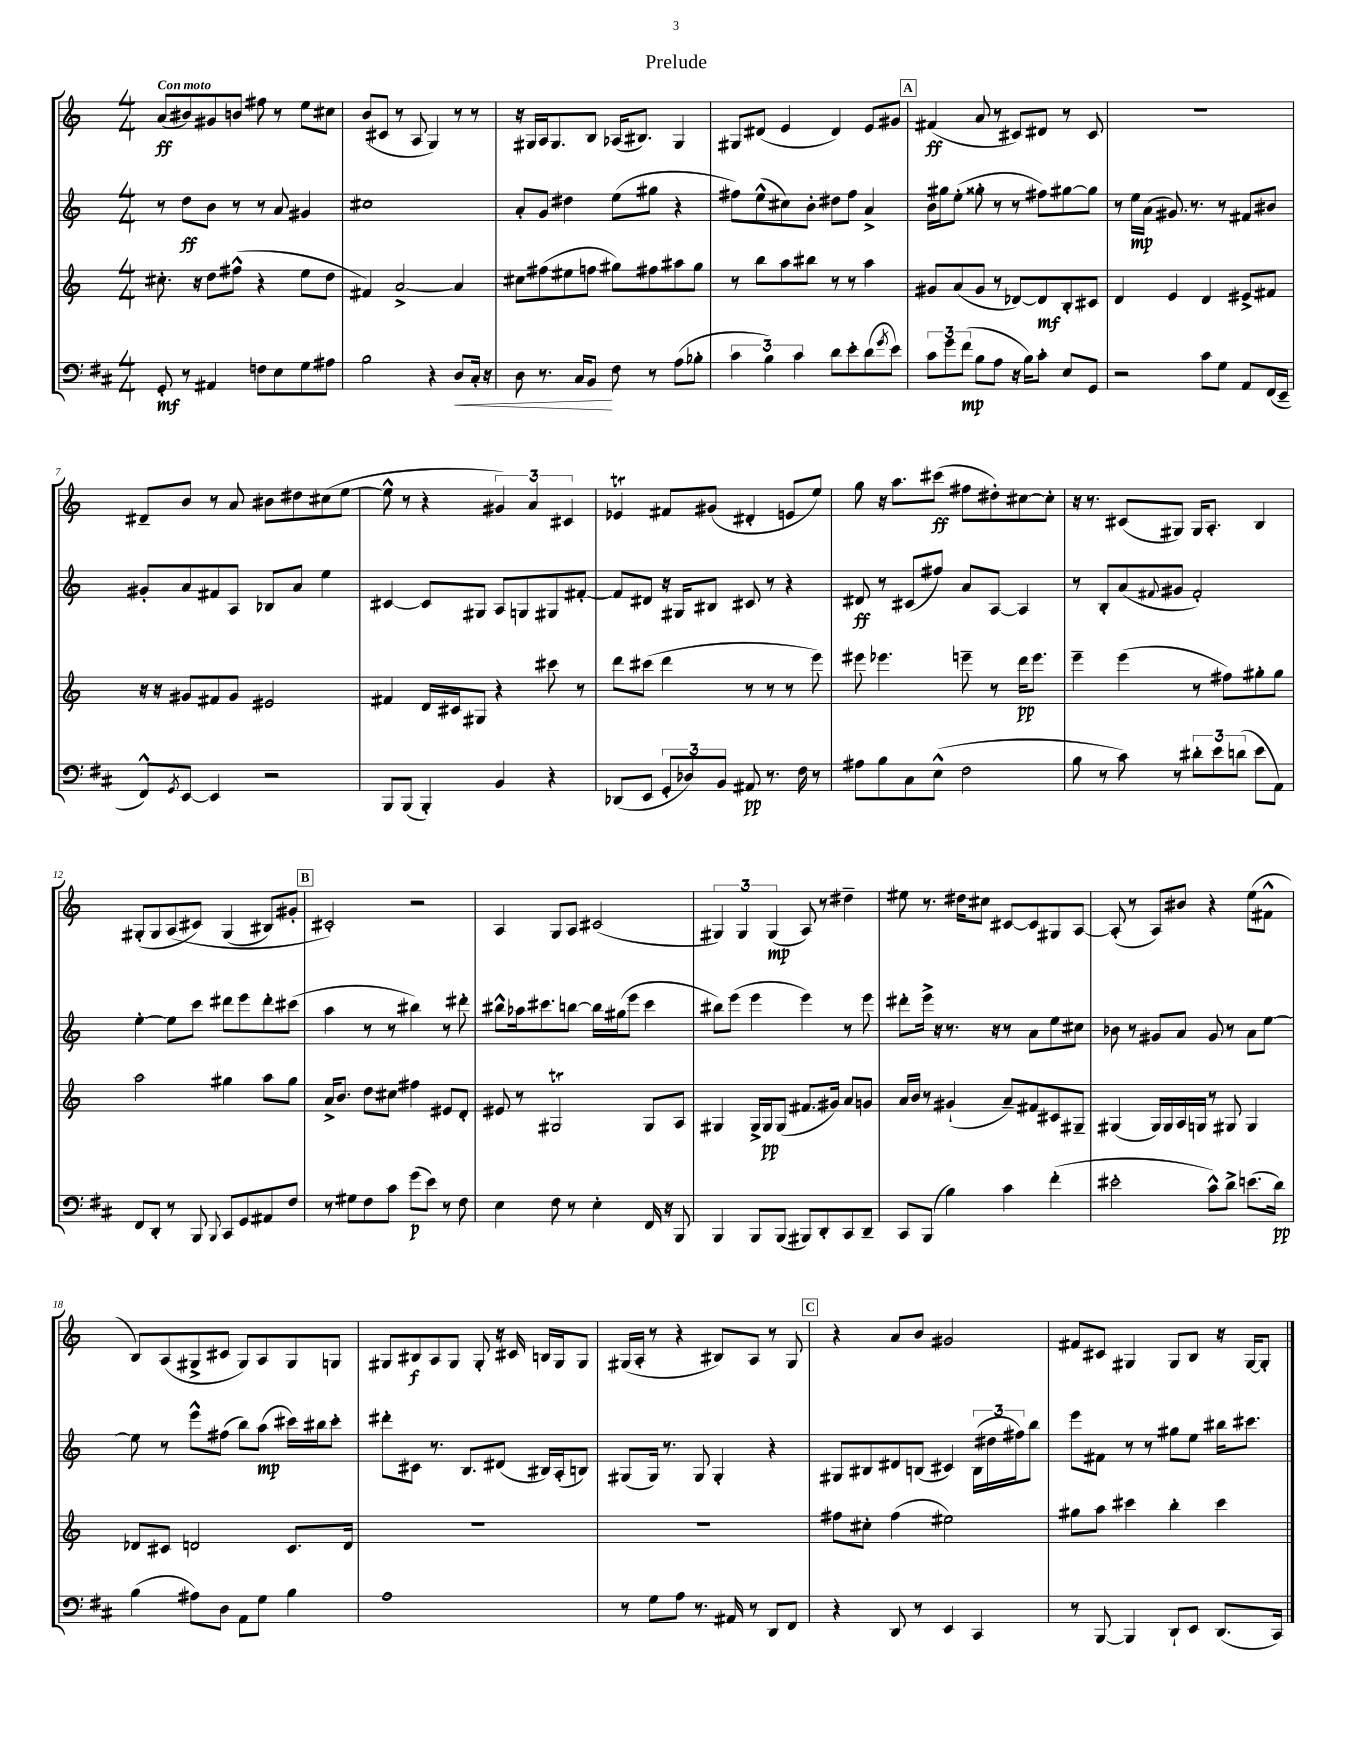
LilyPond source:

\header { title = "Prelude" }
<<
\new StaffGroup <<
\new Staff = "s0" {
    \clef treble \key c \major \numericTimeSignature \time 4/4 \tempo "Con moto"
    a'8\ff( bis'8) gis'8 b'8 fis''8 r8 e''8 cis''8 |
    b'8( cis'8 r8 a8 g4) r8 r8 |
    r16 gis16 a16 gis8. b8 aes16( bis8.) gis4 |
    gis8 dis'8( e'4 dis'4) e'8 gis'8 |
    \mark \markup { \box "A" } fis'4\ff( a'8 r8 cis'8) dis'8 r8 cis'8 |
    R1 |
    dis'8-- b'8 r8 a'8 bis'8 dis''8 cis''8( e''8~ |
    e''8-^ r8 r4 \tuplet 3/2 { gis'4) a'4 cis'4 } |
    ees'4\trill fis'8 gis'8( dis'4-. e'8 e''8) |
    g''8 r16 a''8. cis'''8\ff( fis''8 dis''8-.) cis''8~ cis''8-. |
    r16 r8. cis'8( gis8) gis16 a8.-. b4 |
    gis8-.( gis8 a8\( cis'8) gis4( bis8) gis'8-. |
    \mark \markup { \box "B" } cis'2-.\) r2 |
    a4 g8 a8 cis'2( |
    \tuplet 3/2 { gis4) gis4 gis4\mp( } a8) r8 dis''4-- |
    eis''8 r8. dis''16 cis''8 cis'8~ cis'8 gis8 a8~ |
    a8-.( r8 a8) bis'8 r4 e''8( fis'8-^ |
    b8) a8( gis8-> cis'8 gis8) a8 gis8 g8 |
    gis8 bis8\f a8 gis8 gis8-. r16 cis'16 b16 gis16 gis8 |
    gis16( a16-. r8 r4 bis8) a8 r8 gis8 |
    \mark \markup { \box "C" } r4 a'8 b'8 gis'2 |
    fis'8 cis'8 gis4 gis8 b8 r16 gis16~ gis8-. \bar "|." |
}
\new Staff = "s1" {
    \clef treble \key c \major \numericTimeSignature \time 4/4
    r8 d''8\ff b'8 r8 r8 a'8 gis'4 |
    cis''1 |
    a'8-. g'8 dis''4 e''8( gis''8 r4 |
    fis''8) e''8-^( cis''8) b'8-. dis''8 fis''8 a'4-> |
    \mark \markup { \box "A" } b'16 gis''16 e''8-.( gisis''8-. r8 r8 fis''8) gis''8~ gis''8 |
    r8 e''16\mp a'16( gis'8.) r8. r8 fis'8 bis'8 |
    gis'8-. a'8 fis'8 a8 bes8 a'8 e''4 |
    cis'4~ cis'8 gis8 a8 g8 gis8 fis'8~-. |
    fis'8 dis'8 r16 gis16 bis8 cis'8 r8 r4 |
    dis'8\ff r8 cis'8( fis''8) a'8 a8~ a4 |
    r8 b8-. a'8( \appoggiatura { fis'8 } gis'8 fis'2-.) |
    e''4~-. e''8 c'''8 dis'''8 e'''8 dis'''8-. cis'''8( |
    \mark \markup { \box "B" } a''4 r8 r8 bis''4) r8 dis'''8-. |
    bis''8-^ aes''16 cis'''8. b''8~ b''16 gis''16( e'''8 cis'''4 |
    bis''8) e'''8( e'''4 e'''4) r8 e'''8 |
    dis'''8-. e'''16-> r16 r8. r16 r8 a'8 e''8 cis''8 |
    bes'8 r8 gis'8 a'8 gis'8 r8 a'8 e''8~ |
    e''8 r8 e'''8-^ fis''8( b''8) a''8\mp( cis'''16) bis''16 cis'''8-. |
    dis'''8-. cis'8 r8. b8. dis'8( bis16) a16-.( b8) |
    gis8( gis16) r8. gis8 gis4-. r4 |
    \mark \markup { \box "C" } gis8 bis8 dis'8 b8( cis'4) \tuplet 3/2 { b16( dis''16 fis''16) } b''8 |
    e'''8 fis'8 r8 r8 gis''8 e''8 bis''16 cis'''8. \bar "|." |
}
\new Staff = "s2" {
    \clef treble \key c \major \numericTimeSignature \time 4/4
    cis''8.-. r16 d''8 fis''8-^( r4 e''8 d''8 |
    fis'4) a'2~-> a'4 |
    cis''8 fis''8( eis''8 f''8 gis''8) fis''8 ais''8 gis''8 |
    r8 b''8 a''8 bis''8 r8 r8 a''4 |
    \mark \markup { \box "A" } gis'8 a'8( gis'8 r8 des'8~) des'8\mf b8-. cis'8 |
    d'4 e'4 d'4 eis'8-> fis'8 |
    r16 r16 gis'8 fis'8 gis'8 eis'2 |
    fis'4 d'16 cis'16 gis8 r4 cis'''8 r8 |
    d'''8 cis'''8( d'''4 r8 r8 r8 e'''8) |
    eis'''8 ees'''4. e'''8-- r8 d'''16\pp e'''8. |
    e'''4-- e'''4( r8 fis''8) gis''8-. gis''8 |
    a''2 gis''4 a''8 gis''8 |
    \mark \markup { \box "B" } a'16-> b'8. d''8 cis''8 fis''4 eis'8 d'8-. |
    eis'8 r8 gis2\trill gis8 a8 |
    gis4 gis16-> gis16\pp gis8( fis'8. gis'16) a'8 g'8 |
    a'16 b'16 r8 gis'4-!( a'8--) fis'8 cis'8 gis8-- |
    gis4( gis16) gis16 a16 g16 r8 gis8 gis4 |
    des'8 cis'8 d'2 cis'8. d'16 |
    R1 |
    R1 |
    \mark \markup { \box "C" } fis''8 cis''8-. fis''4( eis''2) |
    gis''8 a''8 cis'''4 b''4-. cis'''4 \bar "|." |
}
\new Staff = "s3" {
    \clef bass \key d \major \numericTimeSignature \time 4/4
    g,8-.\mf r8 ais,4 f8 e8 g8 ais8 |
    b2 r4 d8\< cis16-. r16 |
    d8 r8. cis16 b,8\! fis8 r8 a8( bes8-. |
    \tuplet 3/2 { cis'4 b4) cis'4 } d'8 e'8-. d'8( \acciaccatura { g'8 } e'8) |
    \mark \markup { \box "A" } \tuplet 3/2 { cis'8 g'8 fis'8\mp( } b8 a8 r16 b16) cis'8-. e8 g,8 |
    r2 cis'8 g8 a,8 fis,16( e,16-- |
    fis,8-^) \acciaccatura { g,8 } e,8~ e,4 r2 |
    b,,8 b,,8( b,,4-.) b,4 r4 |
    des,8( e,8 \tuplet 3/2 { g,8-. des8) b,8 } ais,8\pp r8. fis16 r8 |
    ais8 b8 cis8 e8-^( fis2 |
    b8 r8 cis'8) r8 \tuplet 3/2 { dis'8-. e'8 d'8( } e'8 a,8) |
    fis,8 d,8-. r8 b,,8 \appoggiatura { b,,8 } cis,8 g,8 ais,8 fis8 |
    \mark \markup { \box "B" } r8 gis8 fis8 cis'8 g'8\p( e'8) r8 fis8 |
    e4 fis8 r8 e4-. fis,16 r16 b,,8 |
    b,,4 b,,8 b,,8( bis,,8) d,8-. cis,8 d,8-- |
    cis,8 b,,8( b4) cis'4 fis'4-.( |
    eis'2-. cis'8-^) d'8-> e'8.( d'16\pp) |
    b4( ais8) d8 a,8 g8 b4 |
    a1 |
    r8 g8 a8 r8. ais,16 r8 d,8 fis,8 |
    \mark \markup { \box "C" } r4 d,8 r8 e,4 cis,4 |
    r8 b,,8~ b,,4 d,8-! e,8 d,8.( cis,16) \bar "|." |
}
>>
>>
